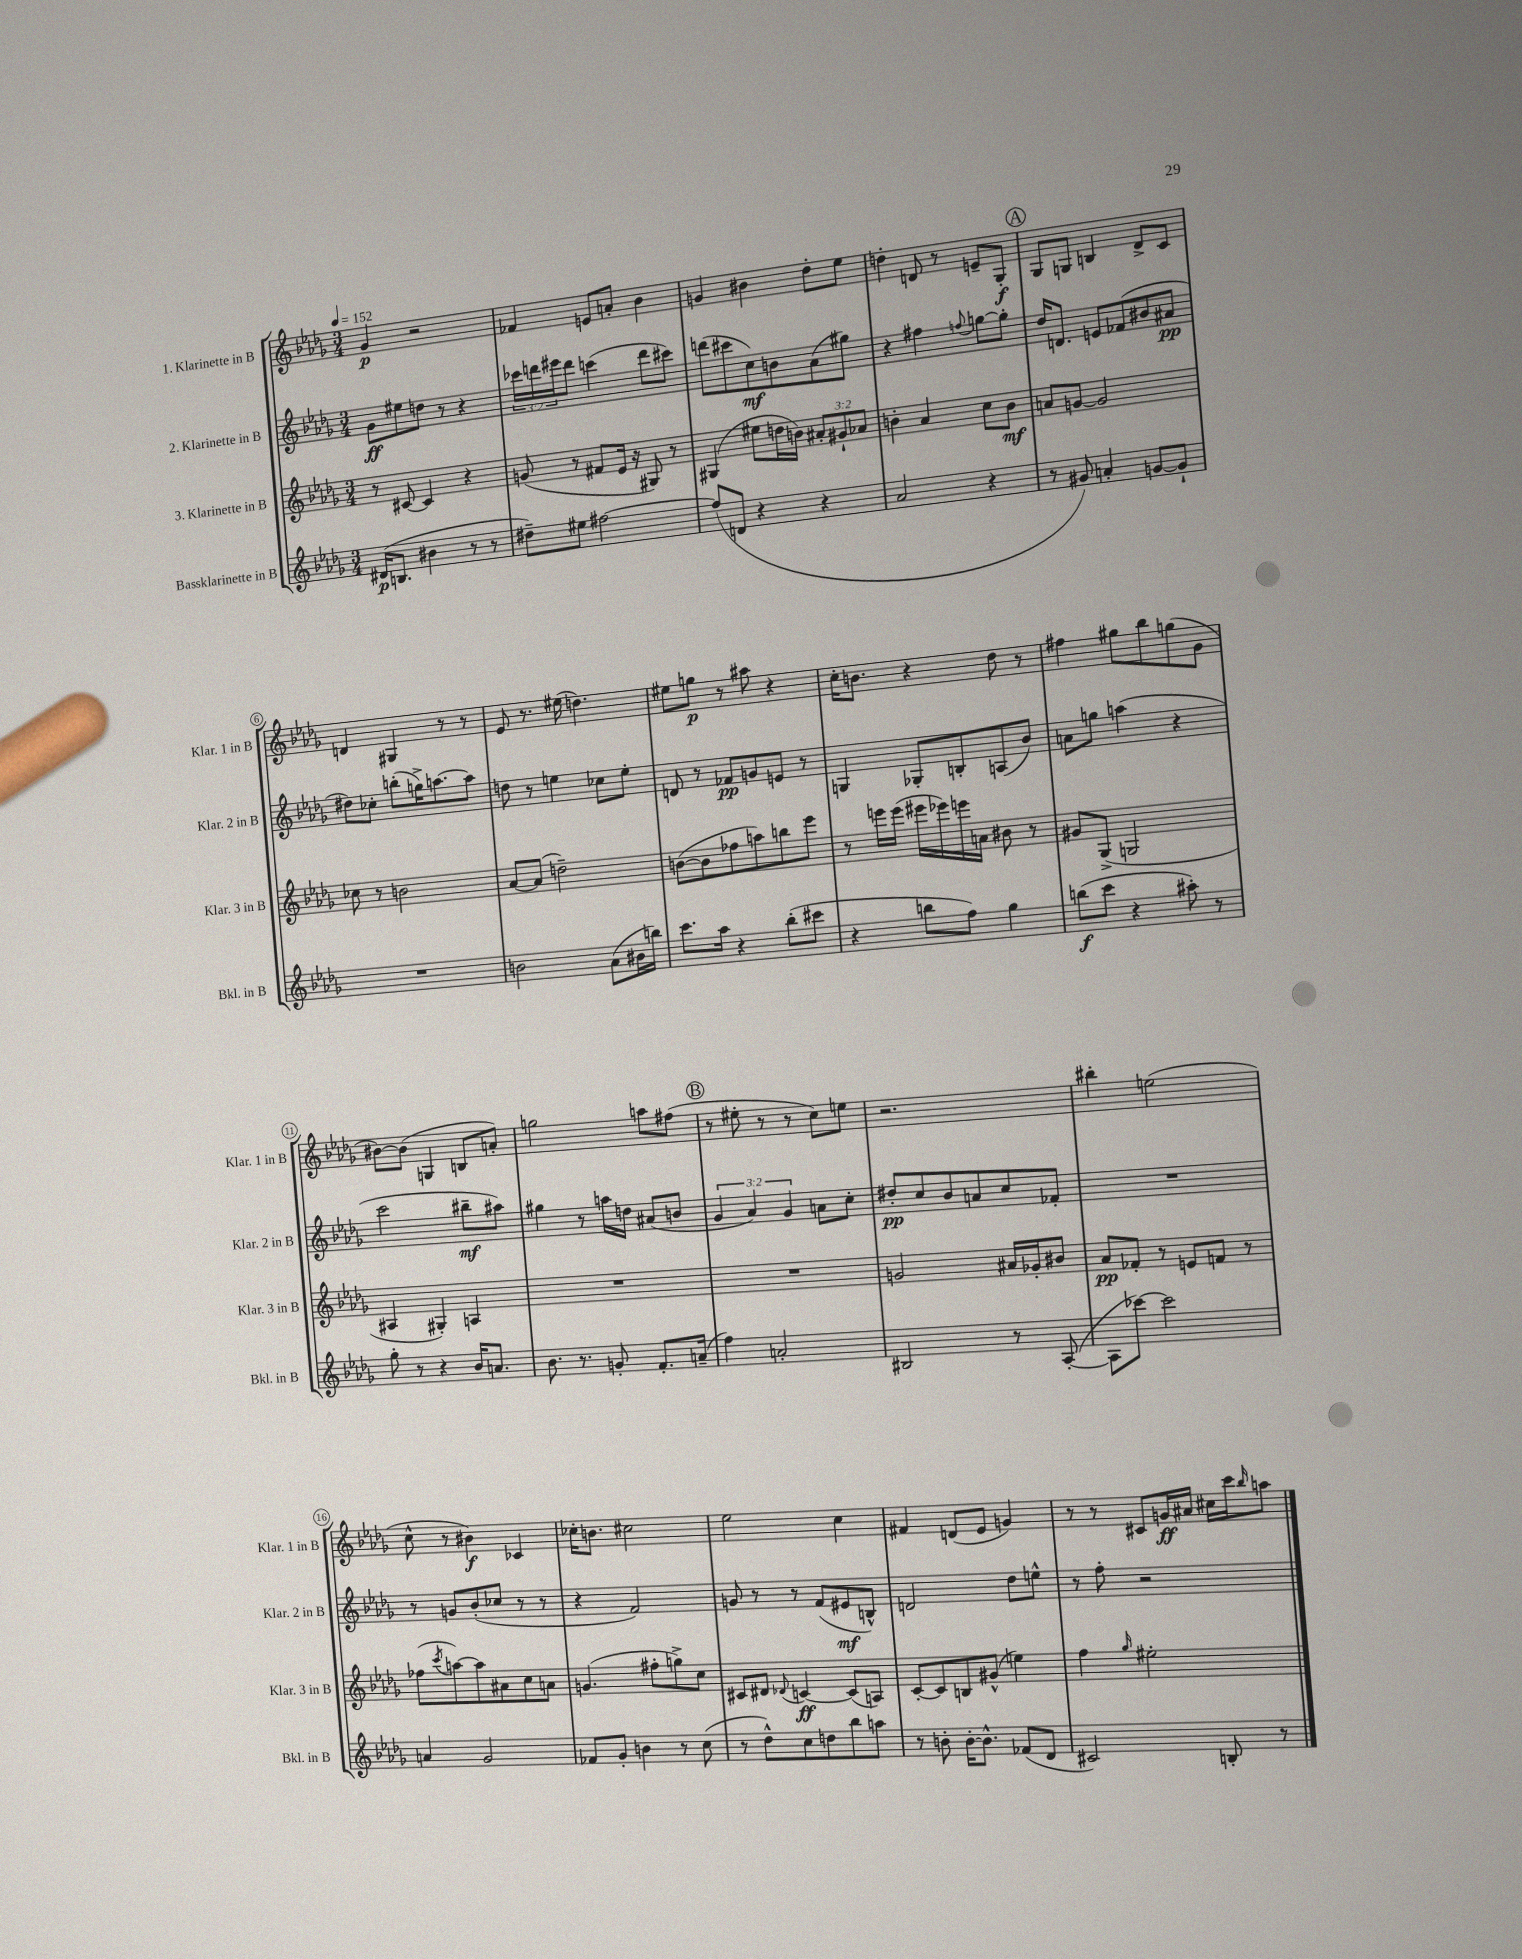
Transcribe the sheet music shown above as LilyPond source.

<<
\new StaffGroup <<
\new Staff = "s0" \with { instrumentName = "1. Klarinette in B" shortInstrumentName = "Klar. 1 in B" } {
    \clef treble \key des \major \numericTimeSignature \time 3/4 \tempo 4 = 152
    ges'4\p r2 |
    fes'4 e'8 a'8-. bes'4 |
    g'4 bis'4 des''8-. ees''8 |
    d''4-. d'8 r8 e'8-- ges8-.\f |
    \mark \markup { \circle "A" } ges8 g8 b4 des'8-> c'8 |
    d'4 gis4 r8 r8 |
    ees'8 r8. eis''16( d''4.) |
    eis''8 g''8\p r8 ais''8 r4 |
    c''16-. b'8. r4 des''8 r8 |
    fis''4 gis''8 bes''8 g''8( ges'8 |
    bis'8~) bis'8( g4 b8 a'8-.) |
    g''2 a''8 fis''8( |
    \mark \markup { \circle "B" } r8 eis''8-. r8 r8 c''8) e''8 |
    r2. |
    bis''4-. e''2( |
    c''8-^ r8 bis'4\f) ces'4 |
    ces''16-. b'8. cis''2 |
    ees''2 c''4 |
    fis'4 d'8( ees'8 g'4) |
    r8 r8 cis'8 g'16\ff ais'16 cis''16 c'''16 \grace { bes''16 } a''8 \bar "|." |
}
\new Staff = "s1" \with { instrumentName = "2. Klarinette in B" shortInstrumentName = "Klar. 2 in B" } {
    \clef treble \key des \major \numericTimeSignature \time 3/4 \override Staff.TupletNumber.text = #tuplet-number::calc-fraction-text
    ges'8\ff eis''8 d''8 r8 r4 |
    \tuplet 3/2 { ces'''16 d'''16 eis'''16 } d'''8 c'''4( d'''8 cis'''8) |
    d'''8( cis'''8 c''8\mf) b'8 aes'8( gis''8) |
    r4 fis''4 \appoggiatura { f''8 } g''8~ g''8-. |
    \mark \markup { \circle "A" } des''16 d'8. e'8 fes'8( bis'8 ais'8\pp |
    dis''8) ces''8-. b''8-.( g''16->) a''8.~ a''8 |
    d''8 r8 e''4 ces''8 e''8-. |
    d'8 r8 fes'8\pp g'8 e'8 r8 |
    g4 ges8-. b8-. a8( bes'8) |
    a'8 g''8 a''4( r4 |
    c'''2 bis''8--\mf ais''8) |
    gis''4 r8 a''16 d''16 ais'8( b'8 |
    \mark \markup { \circle "B" } \tuplet 3/2 { ges'4 aes'4) ges'4 } a'8 c''8-. |
    dis''8-.\pp c''8 bes'8 a'8 c''8 fes'8-. |
    R2. |
    r8 g'8 bes'8-.( ces''8 r8 r8 |
    r4 f'2) |
    g'8 r8 r8 f'8( eis'8\mf b8-^) |
    d'2 des''8 e''8-^ |
    r8 f''8-. r2 \bar "|." |
}
\new Staff = "s2" \with { instrumentName = "3. Klarinette in B" shortInstrumentName = "Klar. 3 in B" } {
    \clef treble \key des \major \numericTimeSignature \time 3/4 \override Staff.TupletNumber.text = #tuplet-number::calc-fraction-text
    r8 cis'8~ cis'4 r4 |
    g'8( r8 fis'8 ees'16 r16 gis8) r8 |
    gis4( eis''8 d''16 b'16) \tuplet 3/2 { ais'8-. gis'8-! aes'8 } |
    b'4-. aes'4 c''8 b'8\mf |
    \mark \markup { \circle "A" } a'8 g'8~ g'2 |
    ces''8 r8 b'2 |
    aes'8~ aes'8( d''2--) |
    b'8~( b'8 fes''8 a''8) b''8 ees'''8 |
    r8 e'''16 e'''16( eis'''16 ees'''16) e'''16 a'16 bis'8 r8 |
    gis'8 ges8->( g2 |
    ais4 gis4-.) a4 |
    R2. |
    \mark \markup { \circle "B" } R2. |
    g'2 ais'16 ges'16-. bis'8 |
    aes'8\pp fes'8-. r8 e'8 f'8 r8 |
    fes''8( \acciaccatura { c'''8 } a''8~) a''8 ais'8 c''8 a'8 |
    g'4.( fis''8-. g''8->) c''8 |
    cis'8 dis'8 \appoggiatura { des'8 } c'4~\ff c'8( a8) |
    c'8~-. c'8 b8 gis'8-^( e''4) |
    f''4 \grace { ges''16 } eis''2-. \bar "|." |
}
\new Staff = "s3" \with { instrumentName = "Bassklarinette in B" shortInstrumentName = "Bkl. in B" } {
    \clef treble \key des \major \numericTimeSignature \time 3/4
    dis'16\p( b8. bis'4 r8 r8 |
    dis''8--) eis''8 fis''2~ |
    fis''8( d'8 r4 r4 |
    aes'2 r4 |
    \mark \markup { \circle "A" } r8 gis'8) a'4-. g'8~ g'8-! |
    R2. |
    b'2 aes'8( bis'16 b''16) |
    c'''8. aes''16 r4 bes''8-.( cis'''8 |
    r4 b''8 f''8) ges''4 |
    b''8\f( c'''8 r4 ais''8-.) r8 |
    ges''8-. r8 r4 bes'16 a'8. |
    bes'8. r8. g'8-. f'8.-. a'16--( |
    \mark \markup { \circle "B" } f''4) a'2-. |
    bis2 r8 aes8~-.( |
    aes8 ces'''8~) ces'''2 |
    a'4 ges'2 |
    fes'8 ges'8-. b'4 r8 c''8( |
    r8 des''8-^) c''8 d''8 bes''8 a''8 |
    r8 b'8-. b'16~-. b'8.-^ fes'8( des'8 |
    cis'2) b8-. r8 \bar "|." |
}
>>
>>
\layout { \context { \Score \override BarNumber.stencil = #(make-stencil-circler 0.1 0.3 ly:text-interface::print) } }
